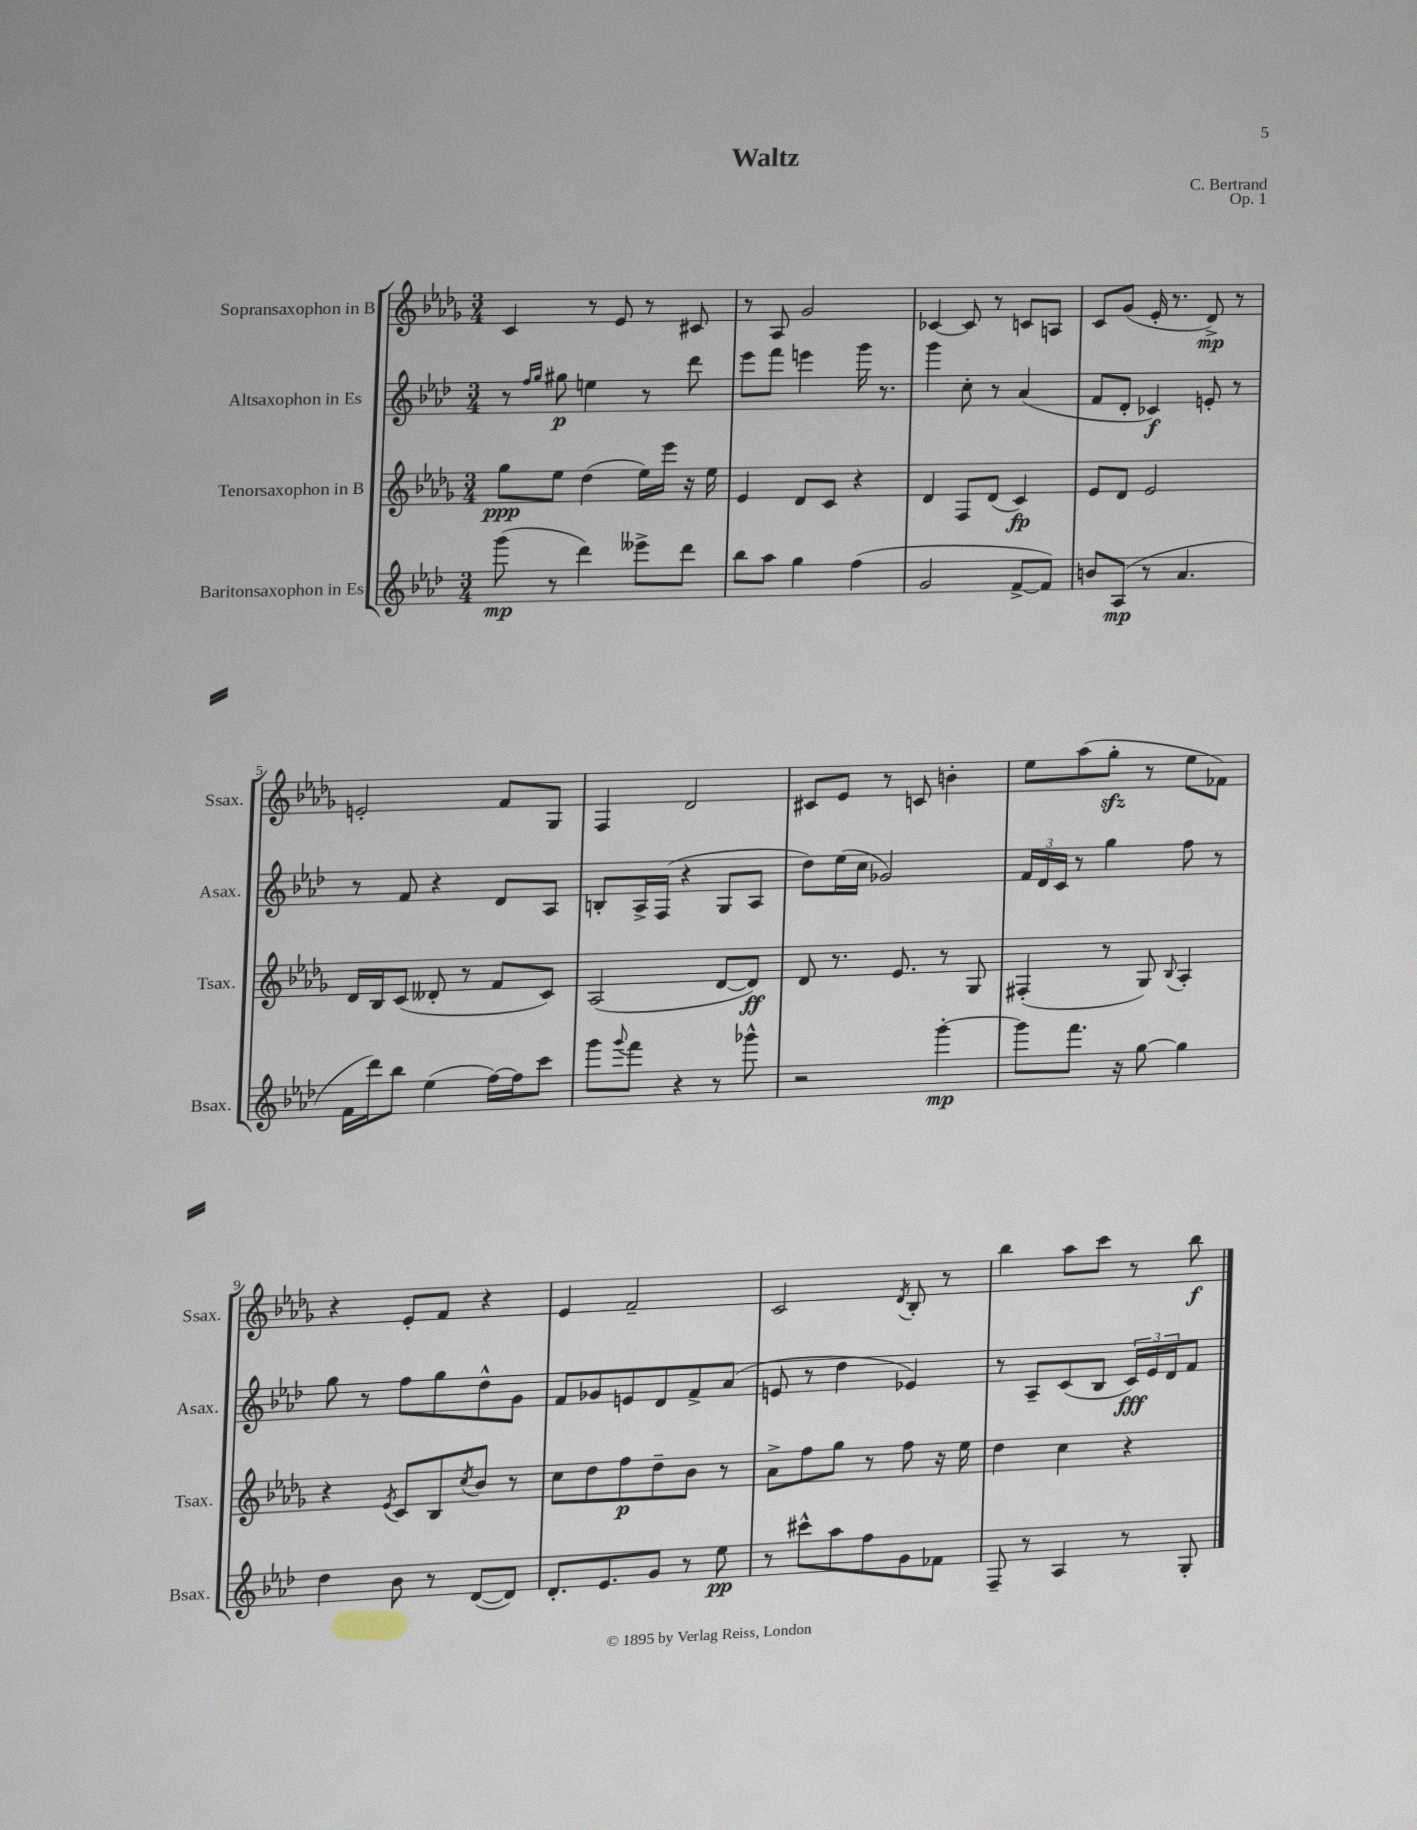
\header { title = "Waltz" composer = "C. Bertrand" opus = "Op. 1" }
<<
\new StaffGroup <<
\new Staff = "s0" \with { instrumentName = "Sopransaxophon in B" shortInstrumentName = "Ssax." } {
    \clef treble \key des \major \numericTimeSignature \time 3/4
    c'4 r8 ees'8 r8 cis'8 |
    r8 aes8 ges'2 |
    ces'4~ ces'8 r8 c'8 a8 |
    c'8 ges'8( ees'16-. r8. des'8->\mp) r8 |
    e'2-. f'8 ges8 |
    f4 des'2 |
    cis'8 ees'8 r8 c'8 b'4-. |
    ees''8 aes''8( ges''8-.\sfz r8 ees''8 fes'8) |
    r4 ees'8-. f'8 r4 |
    ees'4 f'2-- |
    c'2 \acciaccatura { des'8 } bes8-. r8 |
    bes''4 aes''8 c'''8 r8 bes''8\f \bar "|." |
}
\new Staff = "s1" \with { instrumentName = "Altsaxophon in Es" shortInstrumentName = "Asax." } {
    \clef treble \key aes \major \numericTimeSignature \time 3/4
    r8 \grace { f''16 g''16 } gis''8\p e''4 r8 des'''8 |
    ees'''8 f'''8 e'''4 g'''16 r8. |
    g'''4 c''8-. r8 aes'4( |
    f'8 des'8-. ces'4\f) e'8-. r8 |
    r8 f'8 r4 des'8 aes8 |
    b8-. aes16-> f16( r4 g8 aes8 |
    des''8) ees''16( c''16 ges'2) |
    \tuplet 3/2 { f'16 des'16 c'16 } r8 g''4 f''8 r8 |
    g''8 r8 f''8 g''8 des''8-^ g'8 |
    f'8 ges'8 e'8 des'8 f'8-> aes'8( |
    e'8 r8 des''4 ees'4) |
    r8 aes8-- c'8( bes8 \tuplet 3/2 { c'16\fff) ees'16 des'16 } f'8 \bar "|." |
}
\new Staff = "s2" \with { instrumentName = "Tenorsaxophon in B" shortInstrumentName = "Tsax." } {
    \clef treble \key des \major \numericTimeSignature \time 3/4
    ges''8\ppp ees''8 des''4( ees''16) ees'''16 r16 ees''16 |
    ees'4 des'8 c'8 r4 |
    des'4 f8 des'8( c'4\fp) |
    ees'8 des'8 ees'2 |
    des'16 bes16 c'8( deses'8-. r8 f'8 c'8) |
    aes2( des'8~ des'8\ff) |
    des'8 r8. ees'8. r8 ges8 |
    fis4-.( r8 ges8) \appoggiatura { bes8 } aes4-. |
    r4 \acciaccatura { ees'8 } c'8 bes8 \acciaccatura { c''8 } bes'8 r8 |
    c''8 des''8 f''8\p des''8-- bes'8 r8 |
    aes'8-> f''8 ges''8 r8 f''8 r16 ees''16 |
    des''4 c''4 r4 \bar "|." |
}
\new Staff = "s3" \with { instrumentName = "Baritonsaxophon in Es" shortInstrumentName = "Bsax." } {
    \clef treble \key aes \major \numericTimeSignature \time 3/4
    g'''8\mp( r8 des'''4) eeses'''8-> des'''8 |
    bes''8 aes''8 g''4 f''4( |
    g'2 f'8~-> f'8) |
    b'8 aes8\mp( r8 aes'4. |
    f'16 des'''16) bes''8 ees''4( f''16~) f''16 c'''8 |
    g'''8 \appoggiatura { g'''8 } f'''8 r4 r8 ges'''8-^ |
    r2 g'''4~-.\mp |
    g'''8 f'''8. r16 g''8~ g''4 |
    des''4 bes'8 r8 des'8~( des'8) |
    des'8.-. ees'8. g'8 r8 ees''8\pp |
    r8 cis'''8-^ aes''8 f''8 g'8 fes'8 |
    f8-- r8 aes4 r8 g8-. \bar "|." |
}
>>
>>
